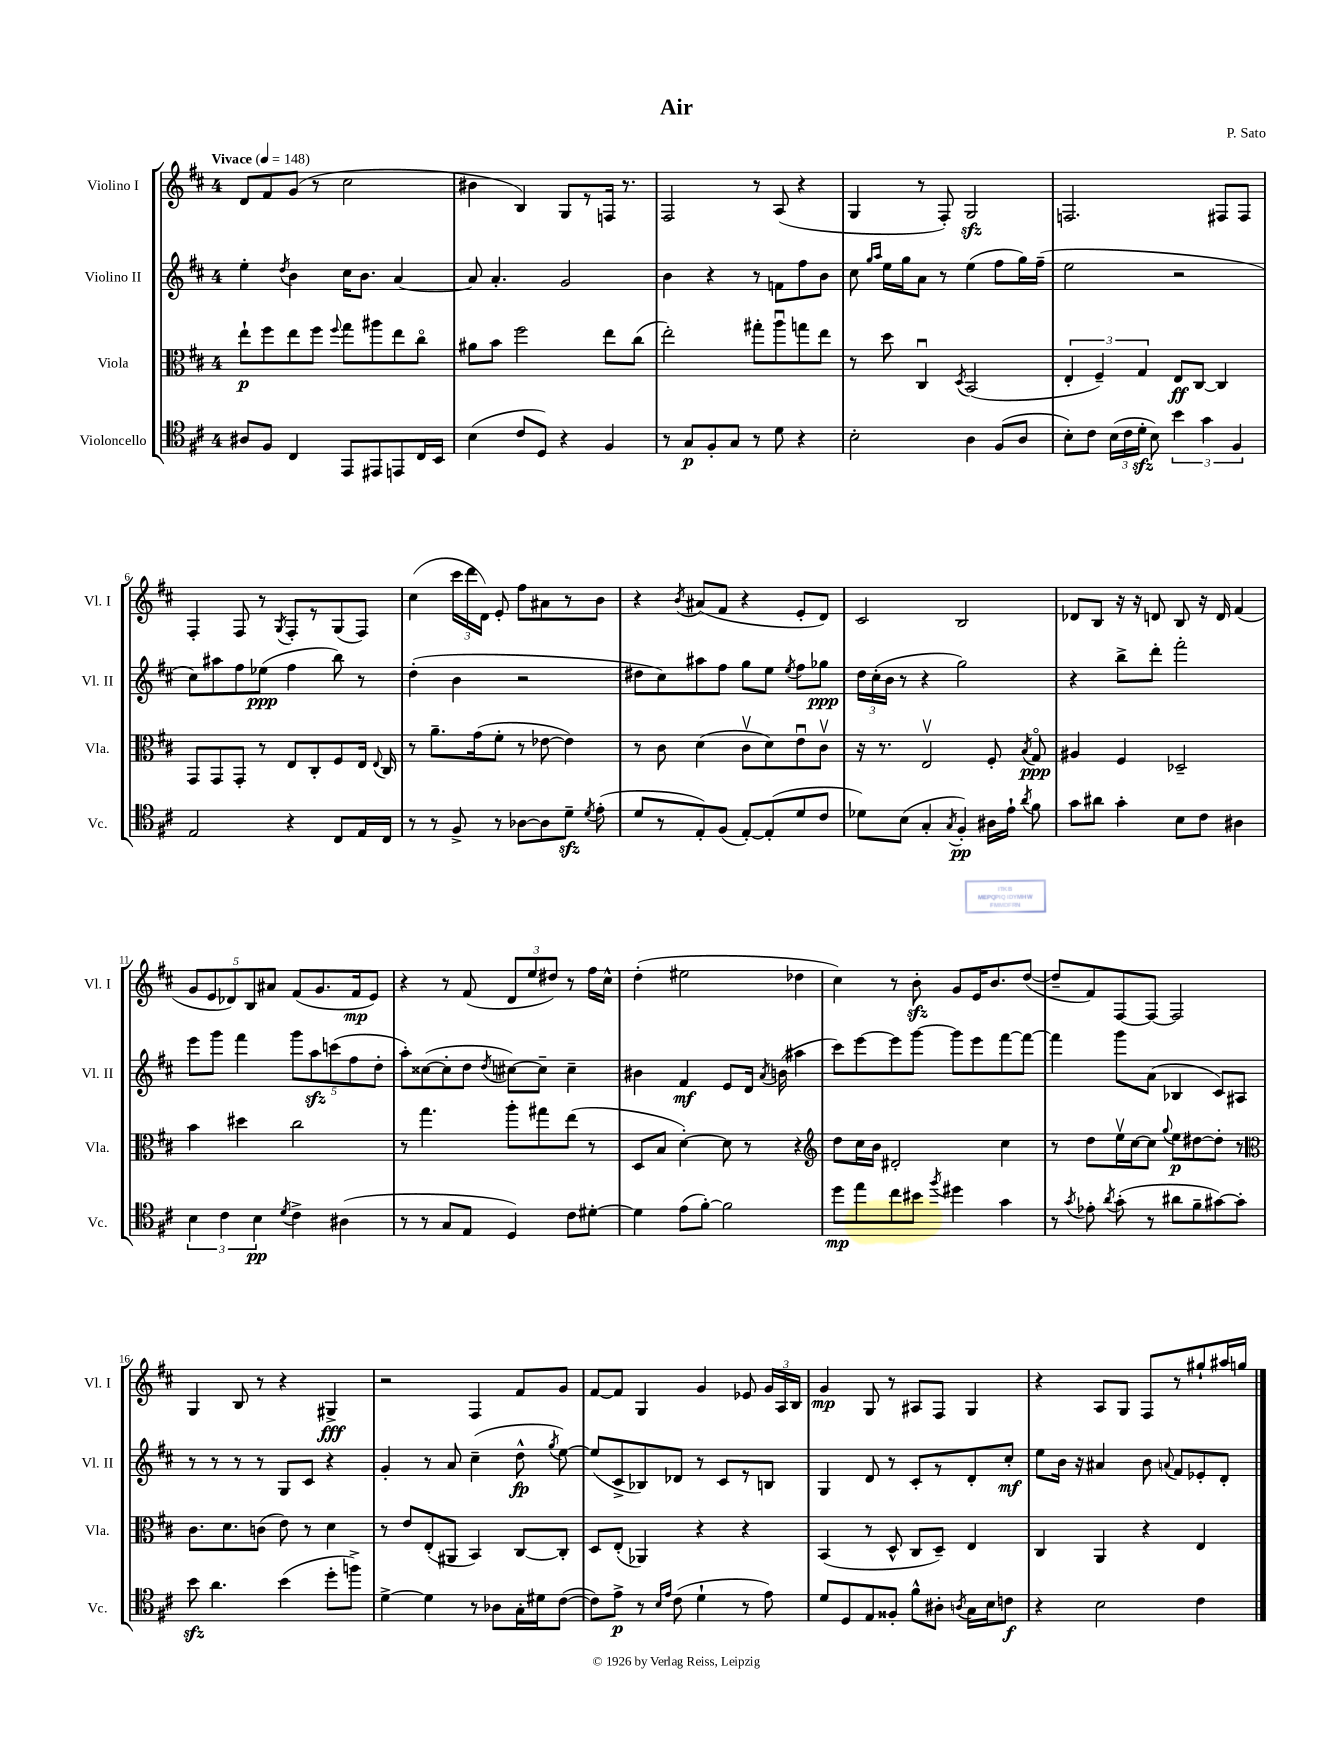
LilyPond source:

\header { title = "Air" composer = "P. Sato" }
<<
\new StaffGroup <<
\new Staff = "s0" \with { instrumentName = "Violino I" shortInstrumentName = "Vl. I" } {
    \clef treble \key d \major \once \override Staff.TimeSignature.style = #'single-digit \time 4/4 \tempo "Vivace" 4 = 148
    \autoBeamOff d'8[ fis'8 g'8]( r8 cis''2 |
    bis'4 b4) g8[ r8 f16] r8. |
    fis2 r8 a8( r4 |
    g4 r8 fis8-.) g2\sfz |
    f2. fis8[ fis8] |
    fis4-. fis8 r8 \acciaccatura { g8 } fis8[-. r8 g8( fis8]) |
    cis''4( \tuplet 3/2 { cis'''16[ d'''16 d'16]) } e'8-. fis''8[ ais'8 r8 b'8] |
    r4 \acciaccatura { b'8 } ais'8[( fis'8] r4 e'8[-. d'8]) |
    cis'2 b2 |
    des'8[ b8] r16 r16 d'8 b8 r16 d'16 fis'4( |
    \tuplet 5/4 { g'8[ e'8 des'8) b8 ais'8] } fis'8[( g'8. fis'16\mp e'8]) |
    r4 r8 fis'8( \tuplet 3/2 { d'8[ e''8 dis''8]) } r8 fis''16[ cis''16]-^ |
    d''4-.( eis''2 des''4 |
    cis''4) r8 b'8-.\sfz g'8[ e'16 b'8. d''8]~( |
    d''8[-- fis'8) fis8~ fis8]~ fis2 |
    g4 b8 r8 r4 gis4->\fff |
    r2 fis4 fis'8[ g'8] |
    fis'8[~ fis'8] g4 g'4 ees'8 \tuplet 3/2 { g'16[ a16 b16] } |
    g'4\mp g8 r8 ais8[ fis8] g4 |
    r4 a8[ g8] fis8[ r8 gis''8-! ais''16 g''16] \bar "|." |
}
\new Staff = "s1" \with { instrumentName = "Violino II" shortInstrumentName = "Vl. II" } {
    \clef treble \key d \major \once \override Staff.TimeSignature.style = #'single-digit \time 4/4
    \autoBeamOff e''4-. \acciaccatura { d''8 } b'4 cis''16[ b'8.] a'4~ |
    a'8 a'4.-. g'2 |
    b'4 r4 r8 f'8[ fis''8 b'8] |
    cis''8 \grace { g''16[ a''16] } e''16[ g''16 a'8] r8 e''4( fis''8[ g''16) fis''16]--( |
    e''2 r2 |
    cis''8[) ais''8 fis''8 ees''8]\ppp( fis''4 b''8) r8 |
    d''4-.( b'4 r2 |
    dis''8[ cis''8) ais''8 fis''8] g''8[ e''8] \acciaccatura { e''8 } fis''8[ ges''8]\ppp |
    \tuplet 3/2 { d''16[ cis''16-.( b'16] } r8 r4 g''2) |
    r4 b''8[-> d'''8]-. fis'''2-. |
    e'''8[ g'''8] fis'''4 \tuplet 5/4 { g'''8[ a''8\sfz c'''8( fis''8 d''8]-. } |
    a''8[-.) cisis''8~( cisis''8-. d''8] \acciaccatura { d''8 } cis''8[~) cis''8]-- cis''4-- |
    bis'4 fis'4\mf e'8[ d'16] \acciaccatura { a'8 } b'16( ais''4 |
    cis'''8[) e'''8~ e'''8 g'''8]~ g'''8[ e'''8 fis'''8~ fis'''8]~ |
    fis'''4 g'''8[ a'8]( bes4 cis'8[) ais8] |
    r8 r8 r8 r8 g8[ cis'8] r4 |
    g'4-. r8 a'8 cis''4--( d''8-^\fp \acciaccatura { g''8 } e''8~) |
    e''8[( cis'8-> bes8) des'8] r8 cis'8[ r8 b8] |
    g4 d'8 r8 cis'8[-. r8 d'8-. cis''8]-.\mf |
    e''8[ b'16] r16 ais'4 b'8 \appoggiatura { a'8 } fis'8[ ees'8-. d'8]-. \bar "|." |
}
\new Staff = "s2" \with { instrumentName = "Viola" shortInstrumentName = "Vla." } {
    \clef alto \key d \major \once \override Staff.TimeSignature.style = #'single-digit \time 4/4
    \autoBeamOff e''8[-!\p fis''8 e''8 fis''8] \appoggiatura { fis''8 } g''8[ ais''8 e''8 cis''8]\flageolet |
    ais'8[ b'8] fis''2 e''8[ cis''8]( |
    e''2-.) gis''8[-. a''8\downbow g''8 e''8] |
    r8 d''8 cis4\downbow \acciaccatura { d8 } b,2( |
    \tuplet 3/2 { e4-. fis4--) g4 } e8[\ff cis8]~ cis4 |
    g,8[ g,8 g,8]-. r8 e8[ cis8-. fis8 e16] \appoggiatura { e8 } cis16 |
    r8 a'8.[-- g'16( fis'8]-. r8 ees'8~ ees'4) |
    r8 cis'8 d'4( cis'8[\upbow d'8) e'8\downbow cis'8]\upbow |
    r16 r8. e2\upbow fis8-. \acciaccatura { b8 } g8\flageolet\ppp |
    ais4 fis4 des2-- |
    b'4 dis''4 cis''2 |
    r8 g''4. a''8[-. gis''8 e''8]( r8 |
    d8[ b8] d'4~-.) d'8 r8 r4 |
    \clef treble d''8[ cis''16 b'16] dis'2-. cis''4 |
    r8 d''8[ e''16\upbow cis''16~ cis''8] \appoggiatura { g''8 } e''8[\p dis''8~ dis''8]-. r8 |
    \clef alto cis'8.[ d'8. c'8]( e'8) r8 d'4 |
    r8 e'8[ e8-.( ais,8] b,4) cis8[~ cis8]-. |
    d8[ e8]-.( aes,4) r4 r4 |
    b,4( r8 d8-^ cis8[ d8]--) e4 |
    cis4 a,4 r4 e4 \bar "|." |
}
\new Staff = "s3" \with { instrumentName = "Violoncello" shortInstrumentName = "Vc." } {
    \clef tenor \key d \major \once \override Staff.TimeSignature.style = #'single-digit \time 4/4
    \autoBeamOff ais8[ fis8] cis4 e,8[ eis,8 e,8 cis16 b,16] |
    b4( cis'8[ d8]) r4 fis4 |
    r8 g8[\p fis8-. g8] r8 d'8 r4 |
    b2-. a4 fis8[( a8] |
    b8[-.) cis'8] \tuplet 3/2 { b16[( cis'16 d'16]-.\sfz } b8) \tuplet 3/2 { b'4 g'4 fis4 } |
    e2 r4 cis8[ e16 cis16] |
    r8 r8 fis8-> r8 aes8[~ aes8 d'8]--\sfz \acciaccatura { d'8 } e'8-.( |
    d'8[ r8 e8-.) fis8]( e8[~-.) e8-.( d'8 cis'8] |
    des'8[) b8]( g4-. \acciaccatura { g8 } fis4-.\pp) ais16[ e'16]-! \acciaccatura { a'8 } fis'8 |
    g'8[ ais'8] g'4-. b8[ cis'8] ais4 |
    \tuplet 3/2 { b4 cis'4 b4\pp } \acciaccatura { d'8 } cis'4-> ais4( |
    r8 r8 g8[ e8] d4) cis'8[ dis'8]~-. |
    dis'4 e'8[( fis'8]~-.) fis'2 |
    d''8[\mp e''8 cis''8 bis'8] \acciaccatura { fis''8 } dis''4 g'4 |
    r8 \acciaccatura { g'8 } ees'8-. \acciaccatura { a'8 } g'8-.( r8 ais'8[ fis'8-- gis'8~) gis'8]-. |
    b'8\sfz a'4. b'4( d''8[-. f''8]->) |
    d'4~-> d'4 r8 aes8[ g16-. dis'16 cis'8]~( |
    cis'8[) e'8]->\p r8 \grace { b16[ e'16] } cis'8( d'4-! r8 e'8) |
    d'8[ d8 e8 fisis8]-. fis'8[-^ ais8]-. \acciaccatura { a8 } g16[ b16 c'8]\f |
    r4 b2 cis'4 \bar "|." |
}
>>
>>
